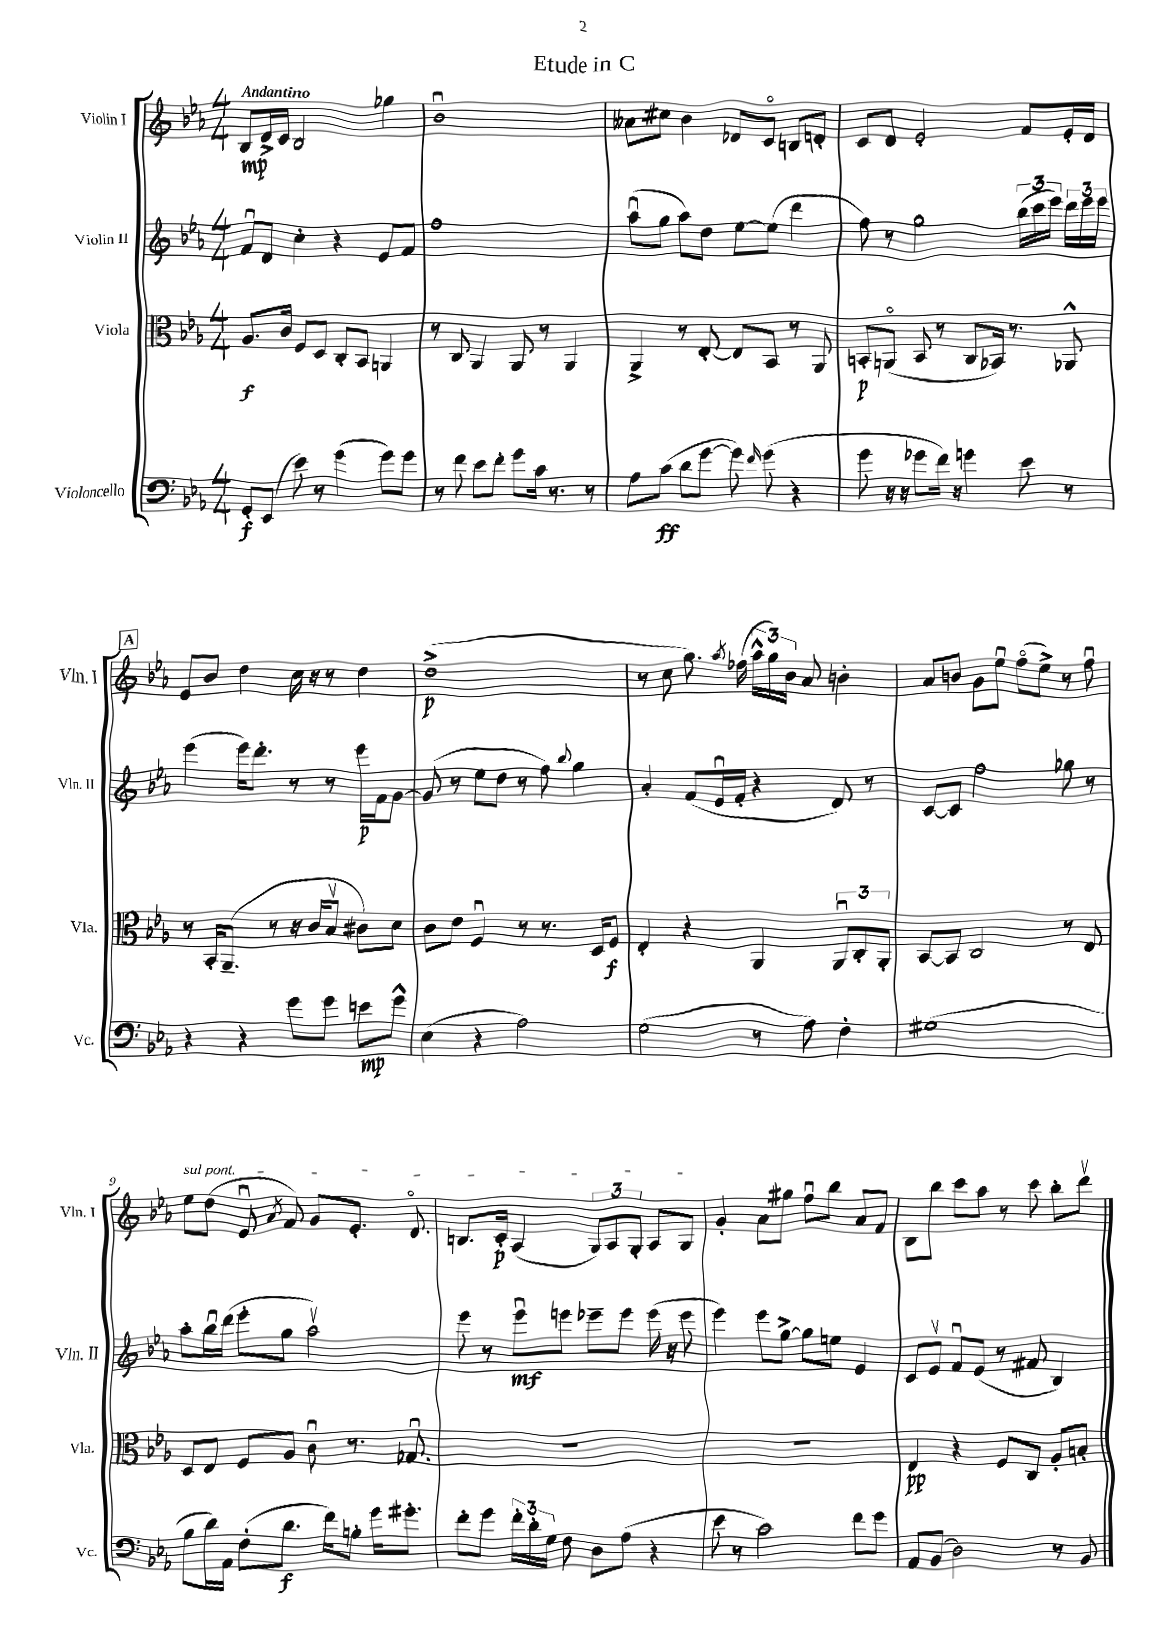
\header { title = "Etude in C" }
<<
\new StaffGroup <<
\new Staff = "s0" \with { instrumentName = "Violin I" shortInstrumentName = "Vln. I" } {
    \clef treble \key ees \major \numericTimeSignature \time 4/4 \tempo "Andantino"
    \autoBeamOff bes8[\mp d'16-> c'16] bes2 ges''4 |
    bes'1\downbow |
    aeses'8[ cis''8] bes'4 des'8[ c'8]\flageolet b8[ d'8]-. |
    c'8[ d'8] ees'2-. f'8[ ees'16-. d'16] |
    \mark \markup { \box "A" } ees'8[ bes'8] d''4 c''16 r16 r8 d''4 |
    d''1->\p( |
    r8 c''8 g''8.) \acciaccatura { aes''8 } fes''16( \tuplet 3/2 { aes''16[-^ g''16) bes'16] } aes'8 b'4-. |
    aes'8[ b'8] g'8[ ees''8]\downbow f''8[\flageolet( ees''8]->) r8 f''8\downbow |
    \once \override TextSpanner.bound-details.left.text = \markup { \italic "sul pont." } ees''8[\startTextSpan d''8]( ees'8\downbow \acciaccatura { aes'8 } f'8) g'8[ ees'8.]-. d'8.\flageolet |
    b8.[ c'16]-.\p aes4( \tuplet 3/2 { g8[) aes8 g8]-. } aes8[ g8]\stopTextSpan |
    g'4-. aes'8[ gis''8] f''8[\downbow bes''8] aes'8[ f'8] |
    bes8[ bes''8] c'''8[ aes''8] r8 c'''8 bes''8[-. d'''8]\upbow \bar "|." |
}
\new Staff = "s1" \with { instrumentName = "Violin II" shortInstrumentName = "Vln. II" } {
    \clef treble \key ees \major \numericTimeSignature \time 4/4
    \autoBeamOff f'8[\downbow d'8] c''4-. r4 ees'8[ f'8] |
    f''1 |
    aes''8[\downbow( g''8] aes''8[) d''8] ees''8[~ ees''8]( d'''4 |
    f''8) r8 g''2 \tuplet 3/2 { bes''16[( c'''16 ees'''16]) } \tuplet 3/2 { d'''16[ ees'''16 ees'''16] } |
    \mark \markup { \box "A" } ees'''4( ees'''16[) d'''8.]-. r8 r8 ees'''16[\p f'16 g'8]~ |
    g'8( r8 ees''8[ d''8] r8 f''8) \appoggiatura { bes''8 } g''4 |
    aes'4-. f'8[( ees'16\downbow f'16]-. r4 d'8) r8 |
    c'8[~ c'8] f''2 ges''8 r8 |
    aes''8[-. bes''16\downbow d'''16]( ees'''8[-. g''8] aes''2\upbow) |
    ees'''8 r8 ees'''8[\downbow\mf e'''8] ees'''8[-- ees'''8] ees'''16( r16 ees'''8 |
    ees'''4) ees'''8[ g''8]~-> g''8[ e''8] ees'4 |
    c'8[ ees'8]\upbow f'8[\downbow ees'8]( r8 fis'8 bes4) \bar "|." |
}
\new Staff = "s2" \with { instrumentName = "Viola" shortInstrumentName = "Vla." } {
    \clef alto \key ees \major \numericTimeSignature \time 4/4
    \autoBeamOff aes8.[\f c'16] f8[ d8] c8[-. bes,8] a,4 |
    r8 c8 aes,4 aes,8 r8 aes,4 |
    aes,4-> r8 ees8~-. ees8[ bes,8] r8 aes,8 |
    b,8[-.\p a,8]\flageolet( b,8 r8 c8[ bes,16]) r8. aes,8-^ |
    \mark \markup { \box "A" } r8 bes,16[-. aes,8.]--( r8 r16 c'16[ bes8]\upbow cis'8[) d'8] |
    c'8[ ees'8] f4\downbow r8 r8. d16[ f8]\f |
    ees4-. r4 aes,4 \tuplet 3/2 { aes,8[\downbow c8-. aes,8]-. } |
    bes,8[~ bes,8] c2 r8 ees8 |
    d8[ ees8] f8[ aes8] c'8\downbow r8. ges8.\downbow |
    R1 |
    R1 |
    ees4\pp r4 f8[ c8] aes8[-. b8]-. \bar "|." |
}
\new Staff = "s3" \with { instrumentName = "Violoncello" shortInstrumentName = "Vc." } {
    \clef bass \key ees \major \numericTimeSignature \time 4/4
    \autoBeamOff g,8[-.\f ees,8]( ees'8) r8 g'4( g'8[) g'8] |
    r8 f'8 ees'8[ f'8]-. g'8[ c'16] r8. r8 |
    aes8[ c'8]\ff( d'8[ g'8]~ g'8) \grace { f'16 } g'8( r4 |
    g'8 r16 r16 ges'8[ f'16]) r16 g'4 ees'8 r8 |
    \mark \markup { \box "A" } r4 r4 g'8[ g'8] e'8[\mp g'8]-^ |
    ees4( r4 aes2) |
    g2( r8 aes8) f4-. |
    gis1( |
    bes8[ d'16) aes,16] f8[-.( d'8.]\f f'16[) b8]-. g'16[ gis'8.]-. |
    f'8[-. g'8] \tuplet 3/2 { f'16[-. d'16-. g16] } f8 d8[ aes8]( r4 |
    ees'8 r8 c'2) f'8[ g'8] |
    aes,8[ bes,8]( d2) r8 bes,8 \bar "|." |
}
>>
>>
